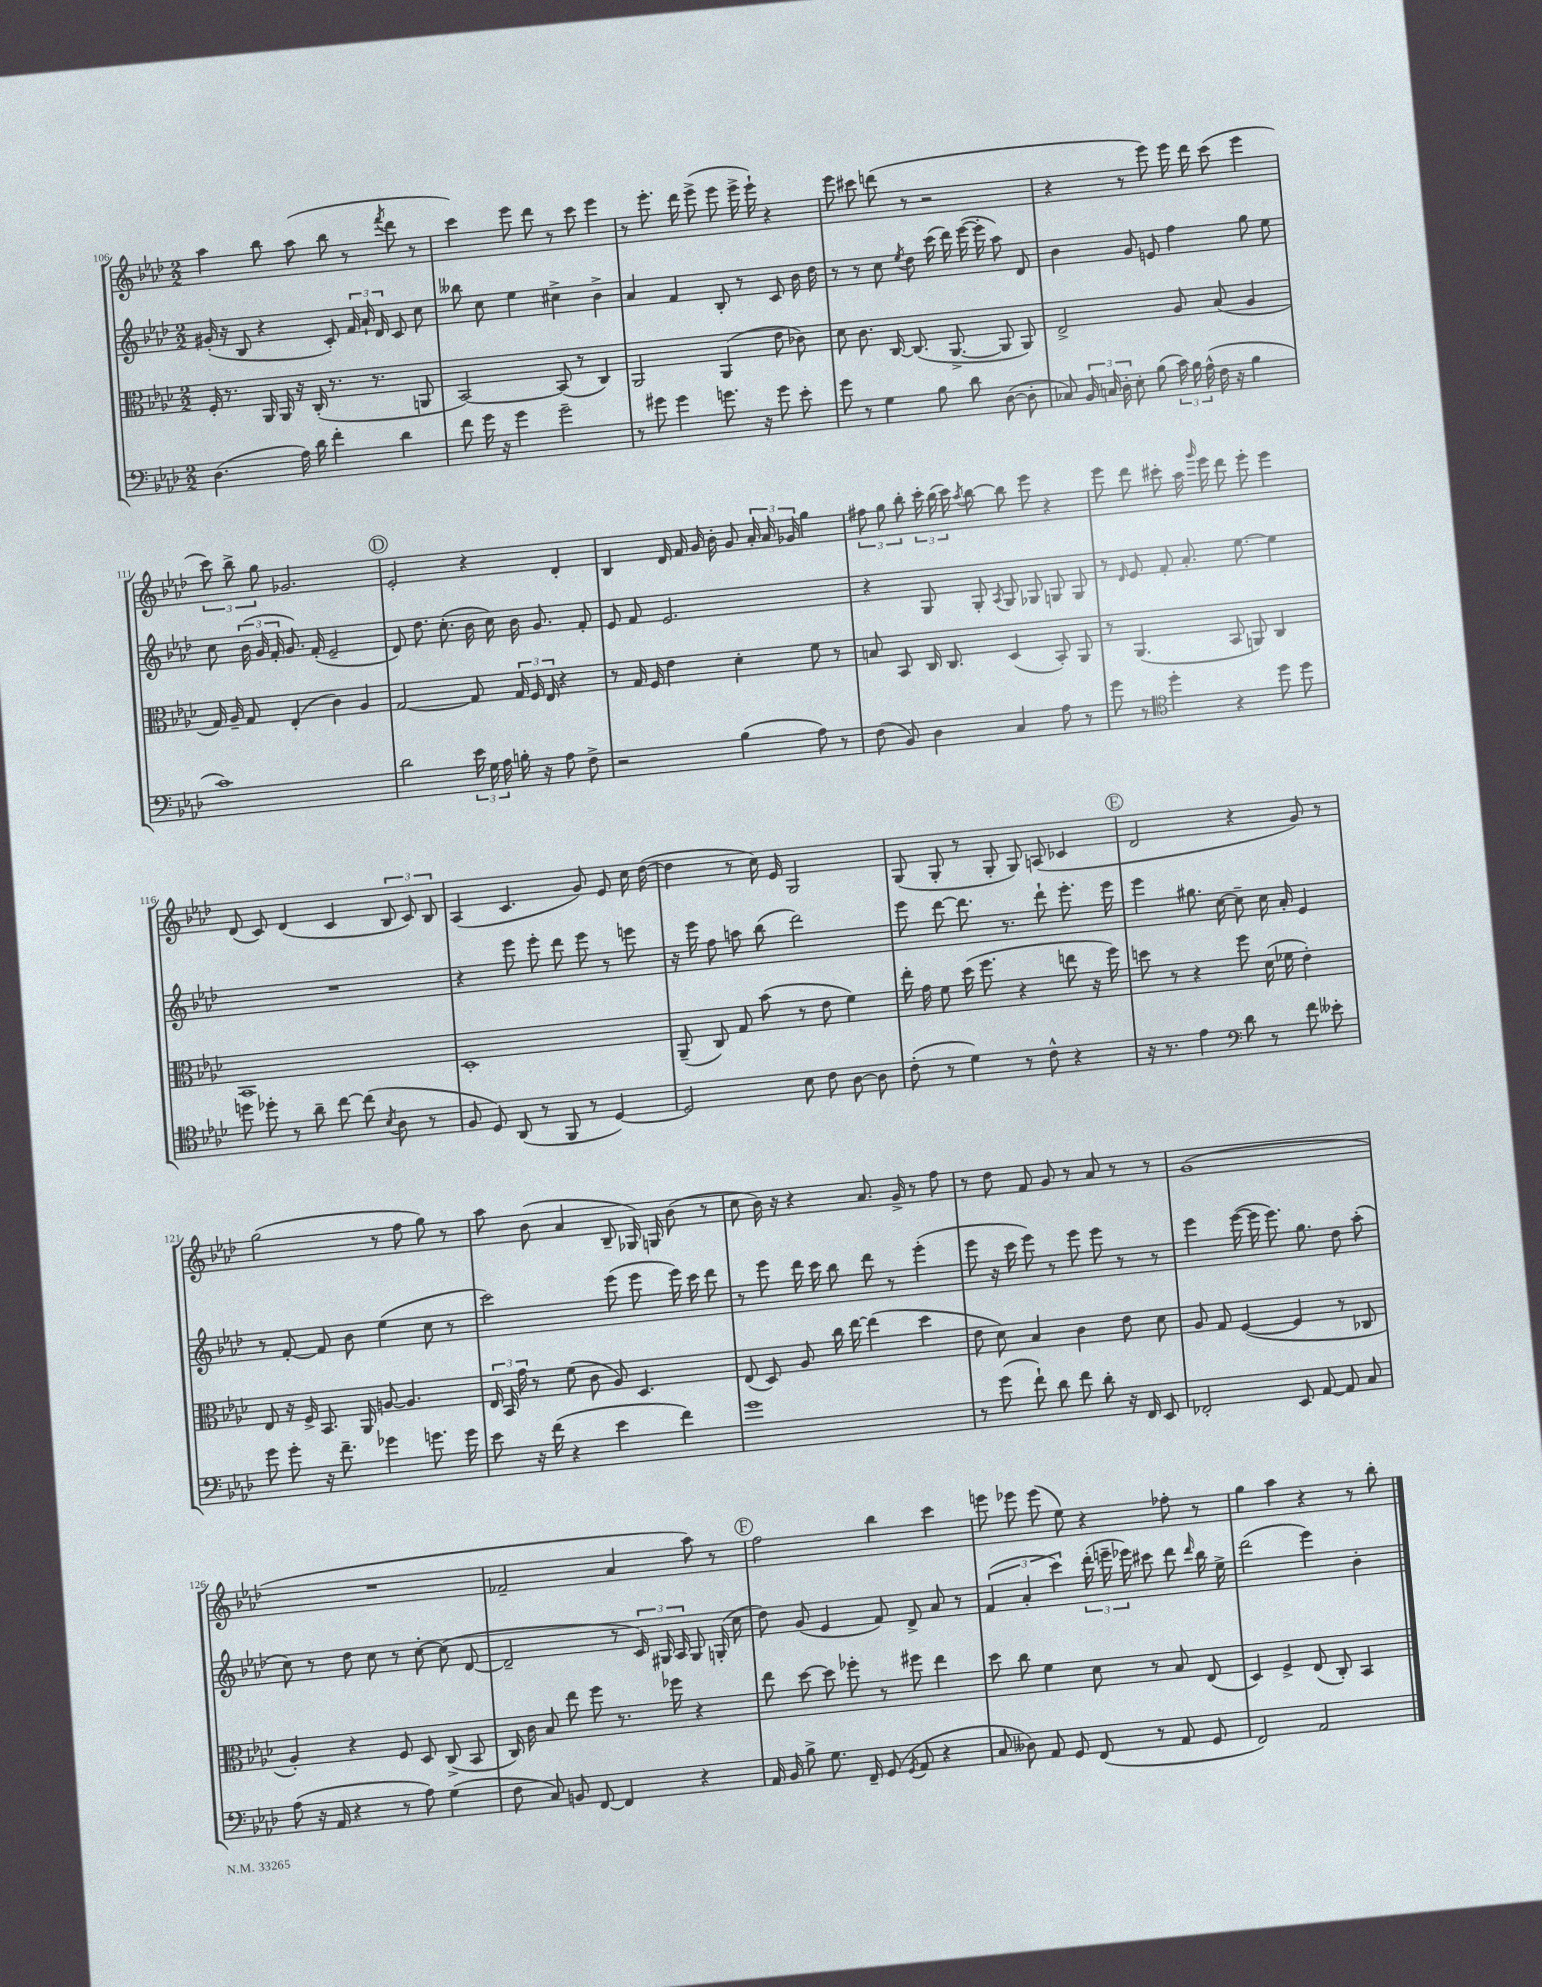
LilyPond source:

<<
\new StaffGroup <<
\new Staff = "s0" {
    \clef treble \key aes \major \numericTimeSignature \time 2/2
    \autoBeamOff aes''4 bes''8 aes''8( bes''8 r8 \acciaccatura { f'''8 } des'''8 r8 |
    c'''4) ees'''8 des'''8 r8 c'''8 ees'''4 |
    r8 ees'''8.-. des'''16 ees'''8->( ees'''8 ees'''16-> ees'''16-!) r4 |
    ees'''8 cis'''8 d'''8( r8 r2 |
    r4 r8 ees'''8) ees'''16 des'''16 c'''8( ees'''4 |
    \tuplet 3/2 { c'''8) bes''8-> g''8 } ges'2. |
    \mark \markup { \circle "D" } ees'2-. r4 des'4-. |
    bes4 des'16 f'16 g'16 bes'16-. g'8 \tuplet 3/2 { aes'16-. aes'16 ges'16 } g''4 |
    \tuplet 3/2 { fis''8 g''8 bes''8-. } \tuplet 3/2 { c'''16-. bes''16( c'''16) } \acciaccatura { aes''8 } bes''8~ bes''8 ees'''8 r4 |
    ees'''8 des'''8 cis'''8-. aes''16 \grace { g'''16 } ees'''16 des'''8 ees'''8-. ees'''4 |
    des'8( c'8) des'4( c'4 \tuplet 3/2 { bes8 c'8) bes8 } |
    aes4( c'4. g'8) ees'8 c''16 des''16~( |
    des''4 r8 c''16) ees'16 g2 |
    g8( g8-. r8 g8-. g8) a8( ces'4 |
    \mark \markup { \circle "E" } des'2 r4 g'8) r8 |
    g''2( r8 f''8 g''8) r8 |
    aes''8 bes'8( aes'4 bes8-- ges16) g16 bes'8( r8 |
    c''8 bes'16) r16 r4 aes'8. g'16-> r8 f''8 |
    r8 des''8 f'8 g'8 r8 aes'8 r8 r8 |
    g'1( |
    R1 |
    fes'2-- aes'4 aes''8) r8 |
    \mark \markup { \circle "F" } f''2 bes''4 c'''4 |
    e'''8 ees'''8 ees'''8( ees''8) r4 fes''8-. r8 |
    g''4 aes''4 r4 r8 bes''8-. \bar "|." |
}
\new Staff = "s1" {
    \clef treble \key aes \major \numericTimeSignature \time 2/2
    \autoBeamOff gis'16-.( r16 bes8 r4 c'8-.) \tuplet 3/2 { f'16 aes'16-! des'16 } c'8 c''8 |
    beses''8 c''8 ees''4 cis''4-> bes'4-> |
    aes'4 f'4 bes8-. r8 c'8 bes'16 des''16 |
    r8 r8 c''8 \acciaccatura { ees''8 } des''8 c'''16( des'''16) ees'''16~( ees'''16-. aes''8) des'8 |
    bes'4 g'8 e'8 f''4 g''8 ees''8 |
    c''8 \tuplet 3/2 { bes'16( g'16 f'16-. } g'8.) f'16-.( ees'2-- |
    \mark \markup { \circle "D" } des'8) des''8. c''8.-.( bes'16 c''16) bes'16 g'8. f'8-. |
    ees'8 f'8 ees'2. |
    r4 g8 g8-. \acciaccatura { aes8 } g8 ges8 g8 g8 |
    r8 \grace { des'16 } ees'8 f'8-. aes'8.-. ees''8.~ ees''4 |
    R1 |
    r4 ees'''8 ees'''8-. des'''8 ees'''8 r8 e'''8 |
    r16 ees'''16 f''8 a''8 bes''8( des'''2) |
    ees'''8 des'''8~ des'''8. r8. des'''8-! ees'''8.-. ees'''16 |
    \mark \markup { \circle "E" } ees'''4 gis''8. c''16~ c''8-- c''16 aes'16-. ees'4 |
    r8 f'8~-. f'8 bes'8 ees''4( c''8 r8 |
    c'''2) ees'''8( ees'''8 ees'''16) c'''16 des'''8 |
    r8 ees'''8 des'''16 c'''16 bes''8 des'''8 r8 ees'''4-.( |
    ees'''8 r16 c'''16 ees'''8) r8 ees'''8 ees'''8 r8 r8 |
    ees'''4 ees'''16~( ees'''16 ees'''8.) g''8. des''8 aes''8-.( |
    c''8) r8 des''8 c''8 r8 c''8~-. c''8( des'8~ |
    des'2-- r8 \tuplet 3/2 { c'16) gis16 aes16 } gis8 g16-.( c''16 |
    \mark \markup { \circle "F" } des''8) g'8( ees'4 f'8) des'8-> aes'8 r8 |
    \tuplet 3/2 { f'4( aes'4-. c'''4) } \tuplet 3/2 { des'''16-.( e'''16-- ees'''16) } cis'''8 des'''8 \grace { des'''16 } bes''16 ees''16-> |
    des'''2( ees'''4) bes'4-. \bar "|." |
}
\new Staff = "s2" {
    \clef alto \key aes \major \numericTimeSignature \time 2/2
    \autoBeamOff f16-. r8. aes,16 aes,16 r16 c16-.( r8. r8. a,8 |
    bes,2~) bes,8( r8 c4) |
    aes,2 aes,4( ees'8 ces'8) |
    des'8 c'8. c16~ c8.( aes,8.~-> aes,8 aes,8) |
    ees2-> aes8 bes8( aes4 |
    g16) aes16-- g8 ees4-.( c'4) aes4 |
    \mark \markup { \circle "D" } g2~ g8 \tuplet 3/2 { g16 f16 ees16 } r4 |
    r8 g16 f16 ees'4 des'4-. f'8 r8 |
    b8 bes,8 c16 c8. des4( bes,8-.) aes,8 |
    r8 aes,4.( bes,8 a,8) c4 |
    bes,1 |
    des1-. |
    aes,8--( c8) g8 bes'8( r8 ees'8 f'4) |
    ees''16-. g'16 f'8 des''16( f''8. r4 e''8 r16 f''16) |
    \mark \markup { \circle "E" } d''8 r8 r4 f''8 des'16( fes'16 ees'4-.) |
    ees8 r16 f16-> bes,8. aes,16 a8~ a4. |
    \tuplet 3/2 { ees16 bes,16 g'16 } r8 f'8( c'8 aes8) des4. |
    ees8( des8) aes8 c''16 ees''16~ ees''4( des''4 |
    ees'8 des'8) bes4 c'4 ees'8 des'8 |
    aes8 g8 f4~( f4 r8 ces8 |
    aes4-.) r4 f8 des8 c8->( bes,8 |
    c16) c'16 bes8 ees''8 f''8 r8. fes''16 r4 |
    \mark \markup { \circle "F" } ees''8 des''8~ des''8 fes''8-. r8 fis''8 ees''4 |
    des''8 c''8 f'4 des'8 r8 bes8 ees8( |
    des4) f4-> ees8( c8-.) bes,4 \bar "|." |
}
\new Staff = "s3" {
    \clef bass \key aes \major \numericTimeSignature \time 2/2
    \autoBeamOff des4.( aes16) des'16 f'4-. des'4 |
    f'8 g'16 r16 g'4 g'2-- |
    r8 gis'8 gis'4 g'8. r16 g'8 ees'8-. |
    g'8 r8 g4 bes8 des'8 des8~( des8-. |
    ces8) \tuplet 3/2 { bes,16 c16 des16-. } ees8-. bes8( \tuplet 3/2 { c'16) bes16 aes16-^( } f16 r16 bes4 |
    c'1) |
    \mark \markup { \circle "D" } des'2 \tuplet 3/2 { ees'16 g16 aes16 } b16-. r16 aes8 f8-> |
    r2 bes4( aes8) r8 |
    f8( bes,8) des4 c4 aes8 r8 |
    g'8 r8 \clef tenor des''4-. r4 des''8 des''8 |
    d''8 des''8-. r8 aes'8-- c''8~ c''8( \acciaccatura { bes8 } aes8 r8 |
    f8 des8) aes,8( r8 f,8 r8 des4~) |
    des2 bes8 c'8 aes8~ aes8 |
    c'8-.( r8 des'4) r8 c'8-^ r4 |
    \mark \markup { \circle "E" } r16 r8. ees'4 \clef bass des'8 r8 f'8 eeses'8-. |
    g'8 g'8-. r16 f'8.-- ges'4 g'8. g'16 |
    ees'8 r16 f'16( r4 ees'4 f'4) |
    g'1 |
    r8 g'8( f'8-!) des'8 f'8 des'8-. r16 f,16 ees,8 |
    fes,2-. ees,8 aes,8~ aes,8 c8 |
    aes8( r16 aes,16 r4 r8 aes8) g4( |
    f8 c8) b,8 f,8~ f,4 r4 |
    \mark \markup { \circle "F" } aes,16 bes,16 bes8-> g8. f,16-- g,8( \acciaccatura { g,8 } aes,8 r4 |
    c8 deses8) aes,8 g,8 f,8( r8 aes,8 g,8 |
    f,2) aes,2 \bar "|." |
}
>>
>>
\layout { \context { \Score currentBarNumber = #106 } }
